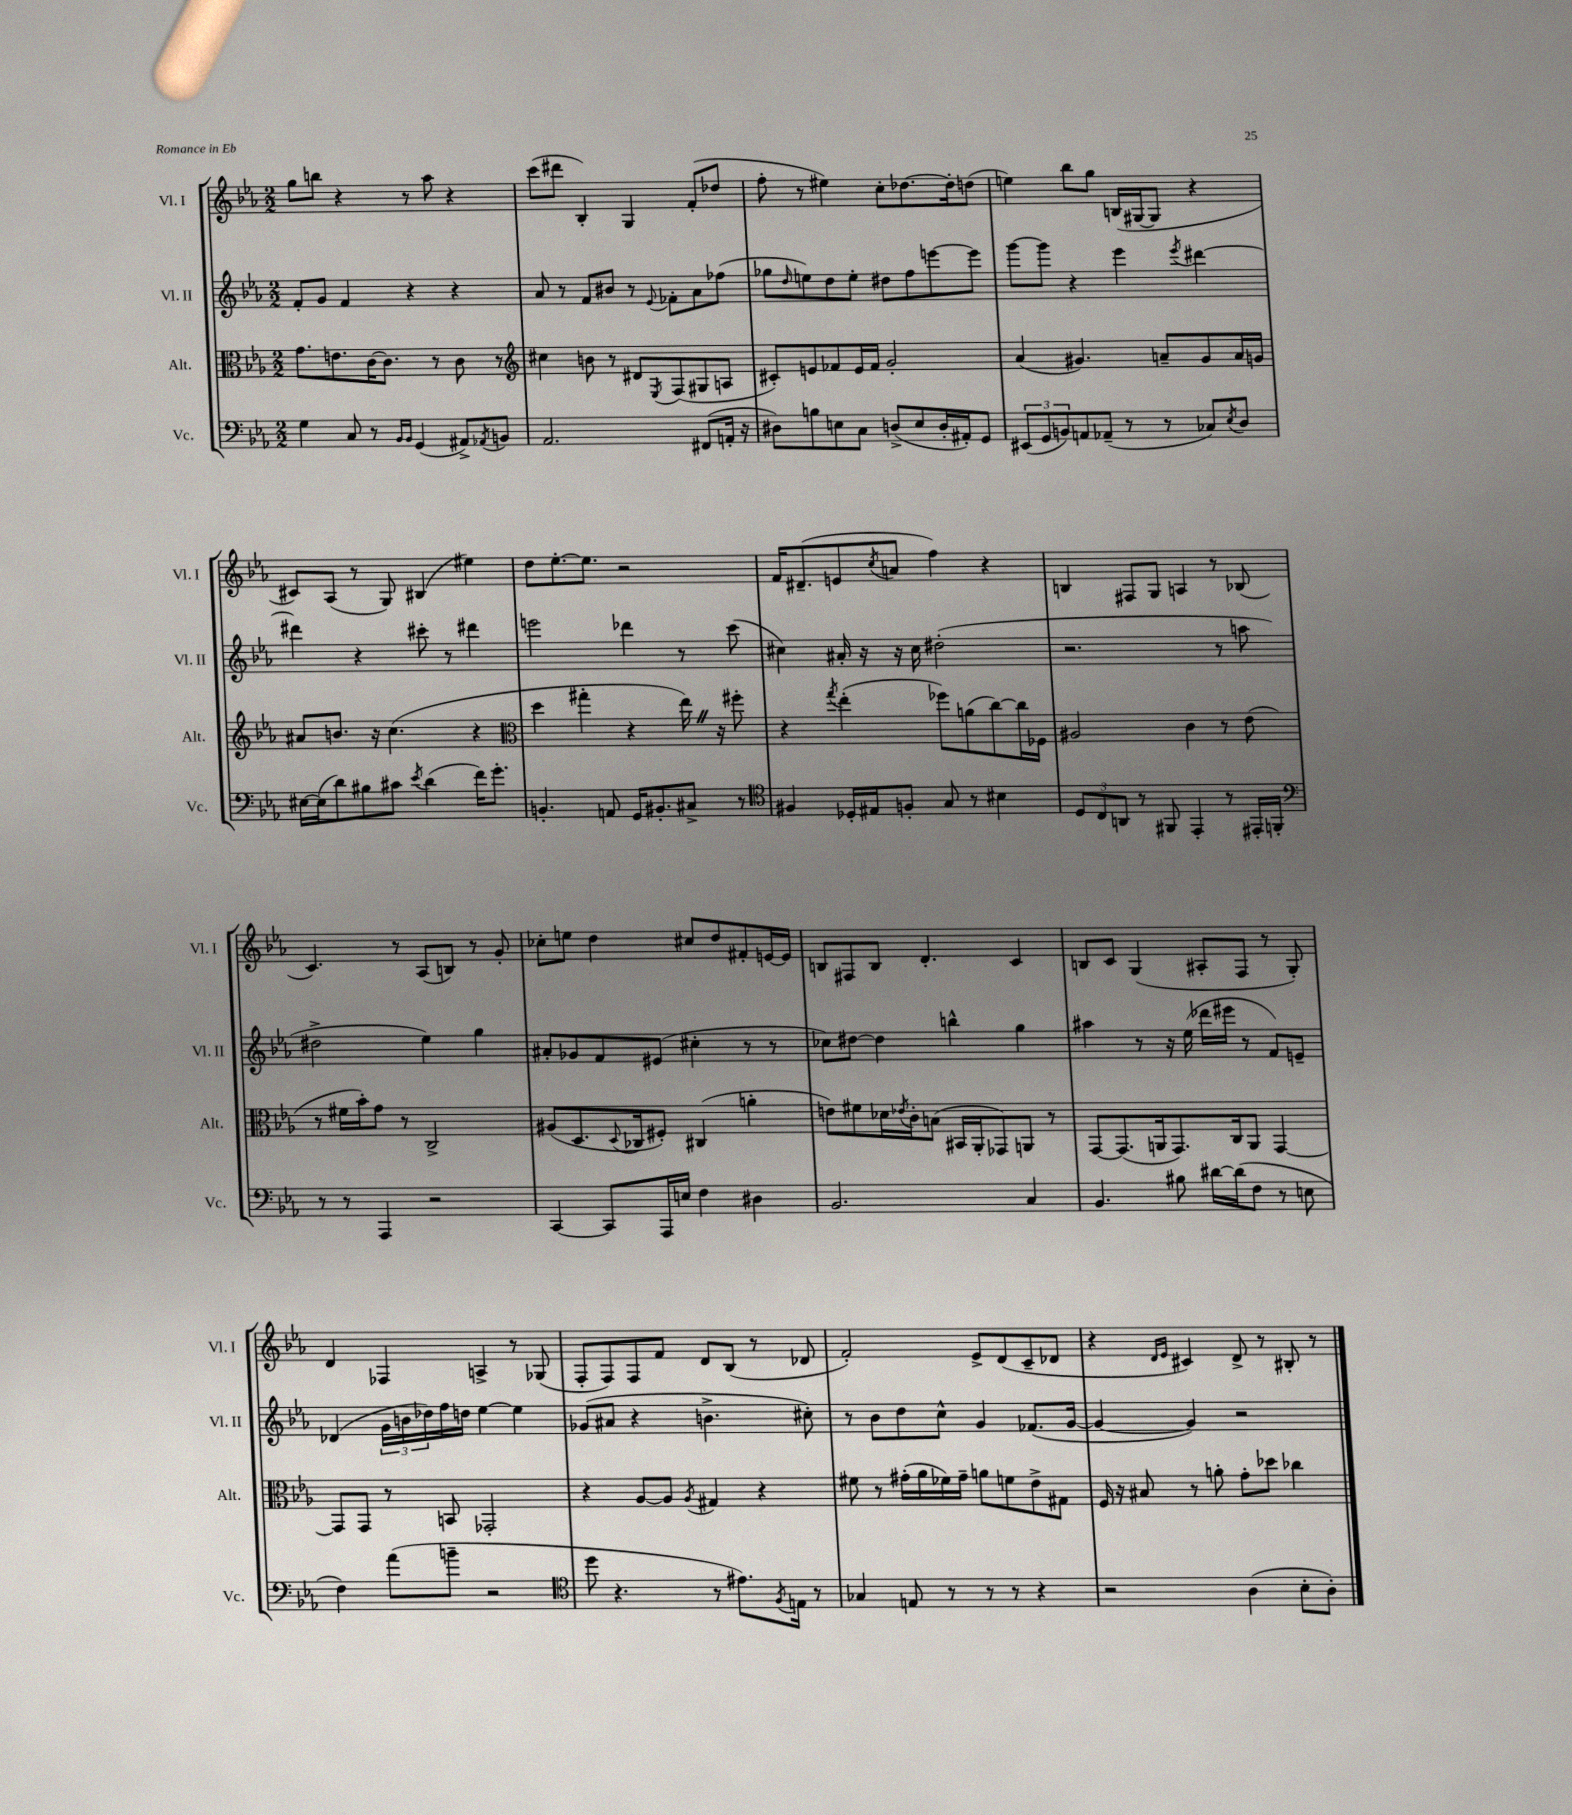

**kern	**kern	**kern	**kern
*staff4	*staff3	*staff2	*staff1
*clefF4	*clefC3	*clefG2	*clefG2
*k[b-e-a-]	*k[b-e-a-]	*k[b-e-a-]	*k[b-e-a-]
*M2/2	*M2/2	*M2/2	*M2/2
4G\	8.g\L	8f'/L	8gg\L
.	.	8g/J	8bb\J
.	8.e\	.	.
8C/	.	4f/	4r
8r	[16c\K	.	.
.	8.c\]J	.	.
16qqBB-/LL	.	.	.
16qqBB-/JJ	.	.	.
(4GG/	.	4r	8r
.	8r	.	8aa-\
8AA#^/L)	8c\	4r	4r
8qAA-/	.	.	.
8BB/J	8r	.	.
=	=	=	=
*	*clefG2	*	*
2.AA-/	4cc#\	8a-/	(8ccc\L
.	.	8r	8ddd#\J
.	8b\	8f/L	4B-'/)
.	8r	8b#/J	.
.	8d#/L	8r	4G/
.	8qE-/	8qqe-/	.
.	(8F/	8f-'\L	.
(8FF#/L	8G#/	8a-\	(8f'/L
16AA'/Jk	8A/J	(8ff-\J	8dd-/J
16r	.	.	.
=	=	=	=
8D#\L)	8c#'/L)	8gg-\L	8ff'\
.	.	16qqdd/	.
8B\	8e/	8ee\)	8r
8E\	8f-/	8dd\	4ee#\)
8C\J	16e/L	8ee'\J	.
.	16f-/JJ	.	.
(8D^/L	2g'/	8dd#\L	8cc'\L
8E/	.	8ff\	[8.dd-\
16D'/L	.	[8eee\	.
16AA#'/J)	.	.	16dd-'\]k
8GG/J	.	8eee\]J	(8dd\J
=	=	=	=
(12EE#/L	(4a-/	[8ggg\L	4ee\)
12GG/	.	.	.
.	.	8ggg\]J	.
12BB/)	.	.	.
8AA/	4.g#/)	4r	8bb-\L
(8AA-~/J	.	.	8gg\J
8r	.	4eee-\	(16B/LL
.	.	.	[16G#/J
8r	8a~/L	.	8G#/]J
.	.	8qeee-/	.
8C-/L)	8g#/	[4ddd#\	4r
8qE-/	.	.	.
8D/J	16a/L	.	.
.	16g/JJ	.	.
=	=	=	=
[16E#\LL	8a#/L	4ddd#\]	8c#/L)
(16E#\]J	.	.	.
8d\)	8.b/J	.	(8A-/J
8B#\	.	4r	8r
.	16r	.	.
8c#\J	(4.cc\	.	8G/)
8qe-/	.	.	.
(4d\	.	8ccc#'\	(4B#/
.	.	8r	.
16f\LK)	4r	4ddd#\	4ee#\)
8.g'\J	.	.	.
=	=	=	=
*	*clefC3	*	*
4.BB'/	4dd\	2eee\	8dd\L
.	.	.	[8.ee-'\
.	4gg#'\	.	.
.	.	.	8.ee-\]J
8AA/	.	.	.
16GG/LK	4r	4ddd-\	2r
8.BB#'/	.	.	.
8C#^/J	16ee-\)	8r	.
.	16r	.	.
8r	8ff#'\	(8ccc\	.
=	=	=	=
*clefC4	*	*	*
4F#/	4r	4cc#\)	16f/LK
.	.	.	(8.d#~/
.	8qgg/	.	.
16D-'/LL	(4ee-'\	16a#'/	8e/
16E#/J	.	16r	.
.	.	.	8qcc/
8F'/J	.	16r	8a/J
.	.	16cc#\	.
8G/	8ff-\L)	(2dd#'\	4ff\)
8r	(8a\	.	.
4B#\	[8cc\)	.	4r
.	16cc\]L	.	.
.	16F-\JJ	.	.
=	=	=	=
12D/L	2A#/	2.r	4B/
12C/	.	.	.
12AA/J	.	.	.
8r	.	.	8F#/L
8FF#/	.	.	8G/J
4EE-'/	4c\	.	4A/
8r	8r	8r	8r
16EE#'/LL	(8e-\	8aa\	(8B-/
16FF'/JJ	.	.	.
=	=	=	=
*clefF4	*	*	*
8r	8r	2dd#^\	4.c/)
8r	16f#\LL	.	.
.	16b-'\J)	.	.
4AAA-/	8g\J	.	.
.	8r	.	8r
2r	2C^/	4ee-\)	(8A-/L
.	.	.	8B/J)
.	.	4gg\	8r
.	.	.	8g'/
=	=	=	=
[4CC/	(8A#/L	8a#'/L	8cc-'\L
.	8.D/	8g-/	8ee\J
8CC/]L	.	8f/	4dd\
.	8qqD/	.	.
.	16C-/k	.	.
16AAA-/L	8F#'/J)	(8e#/J	.
16E/JJ	.	.	.
4F\	(4C#/	4cc#'\	8cc#/L
.	.	.	8dd/
4D#\	4a'\	8r	8f#'/
.	.	8r	[16e/L
.	.	.	16e/]JJ
=	=	=	=
2.BB-/	8e\L)	8cc-\L)	8B/L
.	8f#\	[8dd#\J	8F#/
.	16d-\L	4dd#\]	8B/J
.	8qe-/	.	.
.	16c'\J	.	.
.	(8B\J	.	4.d'/
.	16BB#/LL	4bb^^\	.
.	16AA-'/J	.	.
.	8GG-/)	.	.
4C/	8AA/J	4gg\	4c/
.	8r	.	.
=	=	=	=
4.BB-/	[8GG/L	4aa#\	8B/L
.	(8.GG/]	.	8c/J
.	.	8r	(4G/
.	16AA/k	.	.
8B#\	8.GG/)	16r	.
.	.	(16ee-\	.
[16d#\LL	.	16ddd-\LL	8A#'/L
(16d#\]J	16C/k	16eee#\JJ	.
8F\J	8AA/J	8r	8F/J
8r	[4GG/	8f/L)	8r
8E\	.	8e~/J	8G'/)
=	=	=	=
4F\)	8GG/]L	(4d-/	4d/
.	8GG/J	.	.
(8a-\L	8r	24g\LL	4F-/
.	.	24b\	.
.	.	24dd-\)	.
8b~\J	8BB/	16ff\	.
.	.	16dd\JJ	.
2r	2GG-'/	[4ee-\	4A^/
.	.	4ee-\]	8r
.	.	.	(8G-/
=	=	=	=
*clefC4	*	*	*
8dd\	4r	(8g-/L	8F'/L
4.r	.	8a#/J	8F/)
.	[8A-/L	4r	8F/
.	8A-/]J	.	8f/J
.	8qA-/	.	.
8r	4G#/	4.b^\	8d/L
8.e#\L)	.	.	(8B-/J
.	4r	.	8r
8qF/	.	.	.
16E\Jk	.	.	.
8r	.	8cc#'\)	8d-/
=	=	=	=
4G-/	8f#\	8r	2f'/)
.	8r	8b-\L	.
8E/	(16g#'\LL	8dd\	.
.	16a-\	.	.
8r	16f-\)	8cc^^\J	.
.	16g#~\JJ	.	.
8r	8a\L	4g/	8e-^/L
8r	8f\	.	(8d/
4r	8e-^\	(8.f-/L	8c~/
.	8G#\J	.	8d-/J
.	.	[16g/Jk	.
=	=	=	=
2r	16F/	4g/_	4r
.	16r	.	.
.	8B#/	.	.
.	.	.	16qqd/LL
.	.	.	16qqe-/JJ
.	8r	4g/])	4c#/)
.	8a'\	.	.
(4A-\	8g'\L	2r	8d^/
.	8dd-\J	.	8r
8B-'\L	4cc-\	.	8B#'/
8A-'\J)	.	.	8r
==	==	==	==
*-	*-	*-	*-
